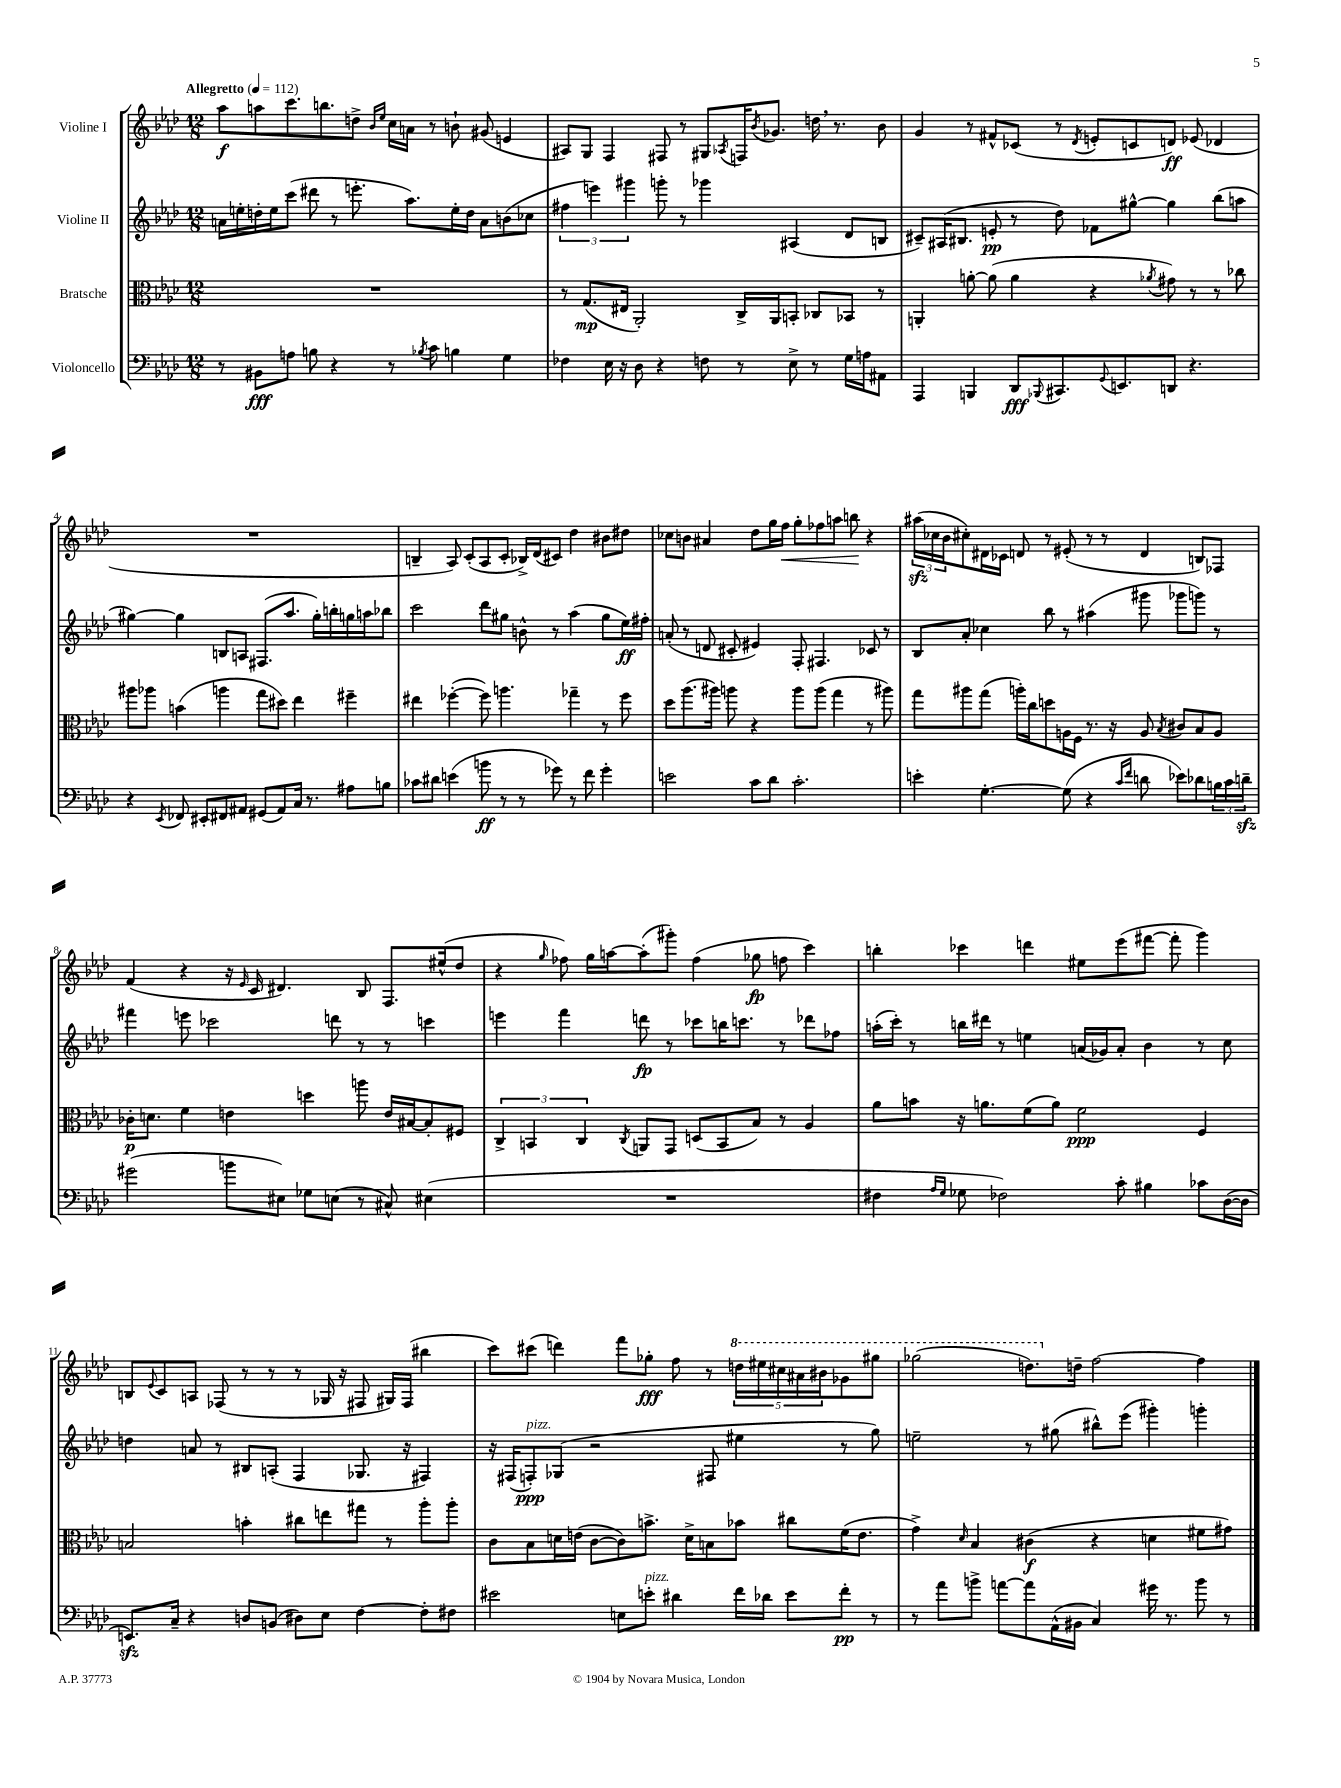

**kern	**kern	**kern	**kern
*staff4	*staff3	*staff2	*staff1
*clefF4	*clefC3	*clefG2	*clefG2
*k[b-e-a-d-]	*k[b-e-a-d-]	*k[b-e-a-d-]	*k[b-e-a-d-]
*M12/8	*M12/8	*M12/8	*M12/8
*MM112	*MM112	*MM112	*MM112
8r	1.r	16a	8aa-
.	.	16ee'	.
8BB#	.	16dd'	8aa
.	.	16ee	.
8A	.	(8ccc	8.ccc
8B	.	8ddd#	.
.	.	.	8.bb
4r	.	8r	.
.	.	8.eee'	8dd^
.	.	.	16qqb-
.	.	.	16qqee-
8r	.	.	16cc
.	.	8.aa-)	16a
8qB-	.	.	.
8c	.	.	8r
4B	.	16ee'	8b`
.	.	16dd	.
.	.	8a	(8g#
4G	.	(8b	4e
.	.	8cc-	.
=	=	=	=
4F-	8r	6ff#	8A#)
.	(8.G	.	8G
.	.	6eee)	.
16E-	.	.	4F
16r	16E#	.	.
.	.	6ggg#	.
8D-	2AA-')	.	.
4r	.	8ggg'	8F#
.	.	8r	8r
8F	.	4ggg-	8G#
.	.	.	8qA-
8r	16C^	.	16F
.	.	.	8qb-
.	16AA-	.	8.g-
8E-^	8BB'	(4A#	.
8r	8C-	.	16dd
.	.	.	8.r
16G	8BB-	8d-	.
16A	.	.	.
8AA#	8r	8B	8b-
=	=	=	=
4AAA-	4AA'	8c#~)	4g
.	.	(16A#	.
.	.	8.B#	.
4BBB	[8a'	.	8r
.	(8a]	8e'	8f#^^
8DD-	4a	8r	(8c-
8qqBBB-	.	.	.
8.CC#	.	8dd-)	8r
.	.	.	8qd-
.	4r	8f-	8e'
8qqGG	.	.	.
8.EE	.	.	.
.	.	[8gg#^^	8c
.	8qa-	.	.
8DD	8g#)	4gg#]	8d)
4.r	8r	.	(8e-
.	8r	(8bb-	4d-
.	8cc-	8aa	.
=	=	=	=
4r	8aa#	[4gg#)	1.r
.	8aa-	.	.
8qEE-	.	.	.
8FF-	(4b	4gg#]	.
8EE#'	.	.	.
8FF#	4aa	8B	.
8AA#	.	8A	.
(8GG#	8gg	(8.F#	.
8AA#)	8dd#)	.	.
.	.	8.aa-	.
16C	4ee-	.	.
8.r	.	.	.
.	.	16gg#')	.
.	.	16bb'	.
8A#	4ff#~	16gg	.
.	.	16aa	.
8B	.	8bb-	.
=	=	=	=
8c-	4ee#	2ccc	4B~
8d#	.	.	.
(4e	([4ff-'	.	8A-)
.	.	.	(8c'
8b	8ff-])	8ddd-	8A-
8r	4.aa	8gg#	8c'
8r	.	8b^^	16B-^)
.	.	.	(16d-
8g-)	.	8r	8c#)
8r	4gg-~	(4aa-	4dd-
8f	.	.	.
4g-'	8r	8gg#	8b#
.	8ff-	16ee-)	8dd#
.	.	16ff#'	.
=	=	=	=
2e	8dd-	(8a'	8cc-
.	(8.aa-	8r	8b
.	.	8d	4a#
.	16aa#)	.	.
.	8aa	8c#'	.
8c	4r	4e#)	8dd-
8d-	.	.	16gg
.	.	.	16ff
2.c'	8aa	8F'	8gg'
.	(8aa	4.F#	8ff-
.	4gg	.	8aa
.	.	.	8bb
.	8r	8c-	4r
.	8aa#)	8r	.
=	=	=	=
4e'	8gg	8B-	(24aa#
.	.	.	24cc-
.	.	.	24b-
.	8aa#	8a-'	8cc#')
[4.G'	(8gg	4cc-	16d#
.	.	.	16c-
.	16aa')	.	8d
.	16cc	.	.
.	8dd	8bb-	8r
(8G]	16A	8r	(8e#'
.	16F	.	.
4r	8.r	(4aa#	8r
.	.	.	8r
.	16r	.	.
16qqc	.	.	.
16qqf	.	.	.
8d	8A	8ggg#	4d
.	8qB-	.	.
8e-)	8c#	8ggg-	.
8d-	8B-	8ggg)	8B)
24B	8A	8r	8F-
24c	.	.	.
24d~	.	.	.
=	=	=	=
(2g#	16c-'	4fff#	(4f
.	8.d	.	.
.	4f	8eee	4r
.	.	2ccc-	.
8b	4e	.	16r
.	.	.	16qqe-
.	.	.	16c
8E#)	.	.	4.d#)
8G-	4dd	.	.
(8E	.	8ddd	.
8r	8aa	8r	8B-
8C#^^)	16e	8r	8.F
.	[16B#	.	.
(4E#	8B#']	4ccc	.
.	.	.	(16ee#^^
.	8F#	.	8dd-
=	=	=	=
1.r	6C^	4eee	4r
.	6BB	.	.
.	.	.	16qqgg
.	.	4fff	8ff-)
.	6C	.	.
.	.	.	16gg
.	.	.	[16aa
.	8qC	.	.
.	8AA	8ddd	(8aa']
.	8GG	8r	8ggg#')
.	(8D	8ccc-	(4ff-
.	8BB	16bb	.
.	.	8.ccc	.
.	8B-)	.	8gg-
.	8r	8r	8ff
.	4A-	8ddd-	4ccc)
.	.	8ff-	.
=	=	=	=
4F#	8a-	(16aa'	4bb'
.	.	16ccc')	.
.	8b	8r	.
16qqA-	.	.	.
16qqG	.	.	.
8G-	16r	16bb	4ccc-
.	8.a	16ddd#	.
2F-)	.	8r	.
.	(8f	4ee	4ddd
.	8a)	.	.
.	2f	(16a	8ee#
.	.	16g-)	.
8c'	.	8a'	(8eee-
4B#	.	4b-	[8fff#
.	.	.	8fff#']
8c-	4F	8r	4ggg)
([16D-	.	8cc	.
16D-]	.	.	.
=	=	=	=
8.EE)	2B	4dd	8B
.	.	.	8qqe-
.	.	.	8c
16C~	.	.	.
4r	.	8a	8A
.	.	8r	(8F-
8D	4b'	8B#	8r
(8BB	.	(8A'	8r
8D#)	8cc#	4F	8r
8E-	8ee	.	16G-
.	.	.	16r
[4F	8gg#	8.G-	8F#
.	8r	.	16G#)
.	.	16r	(16F#
8F']	8aa-'	4F#)	4bb#
8F#	8aa-'	.	.
=	=	=	=
2e#	8c	16r	8ccc)
.	.	(16F#	.
.	8B-	8F')	(8ccc#
.	16d	(8G-	4ddd)
.	(16e	.	.
.	[8c	2r	.
8E	8c])	.	8fff
8e'	8.b^	.	8gg-'
4d#	.	.	8ff
.	16d^	.	.
.	8B	8F#	8r
16f	8b-	4ee#	20ddd
.	.	.	20eee#
16d-	.	.	.
.	.	.	20ccc#
8e	8cc#	.	.
.	.	.	20aa#
.	.	.	20bb#
8f'	(16f	8r	8gg-
.	8.e	.	.
8r	.	8gg)	8ggg#
=	=	=	=
8r	4g^)	2ee~	(2ggg-
8a-	.	.	.
.	16qqd-	.	.
8b^	4B-	.	.
[8a	.	.	.
8a]	(4c#	8r	8.ddd)
(16AA-^^	.	(8gg#	.
16BB#	.	.	16dd~
4C)	4r	8bb#^^)	[2ff
.	.	(8eee-	.
16g#	4d	4ggg#')	.
8.r	.	.	.
8b	8f#	4ggg'	4ff]
8r	8g#)	.	.
==	==	==	==
*-	*-	*-	*-
